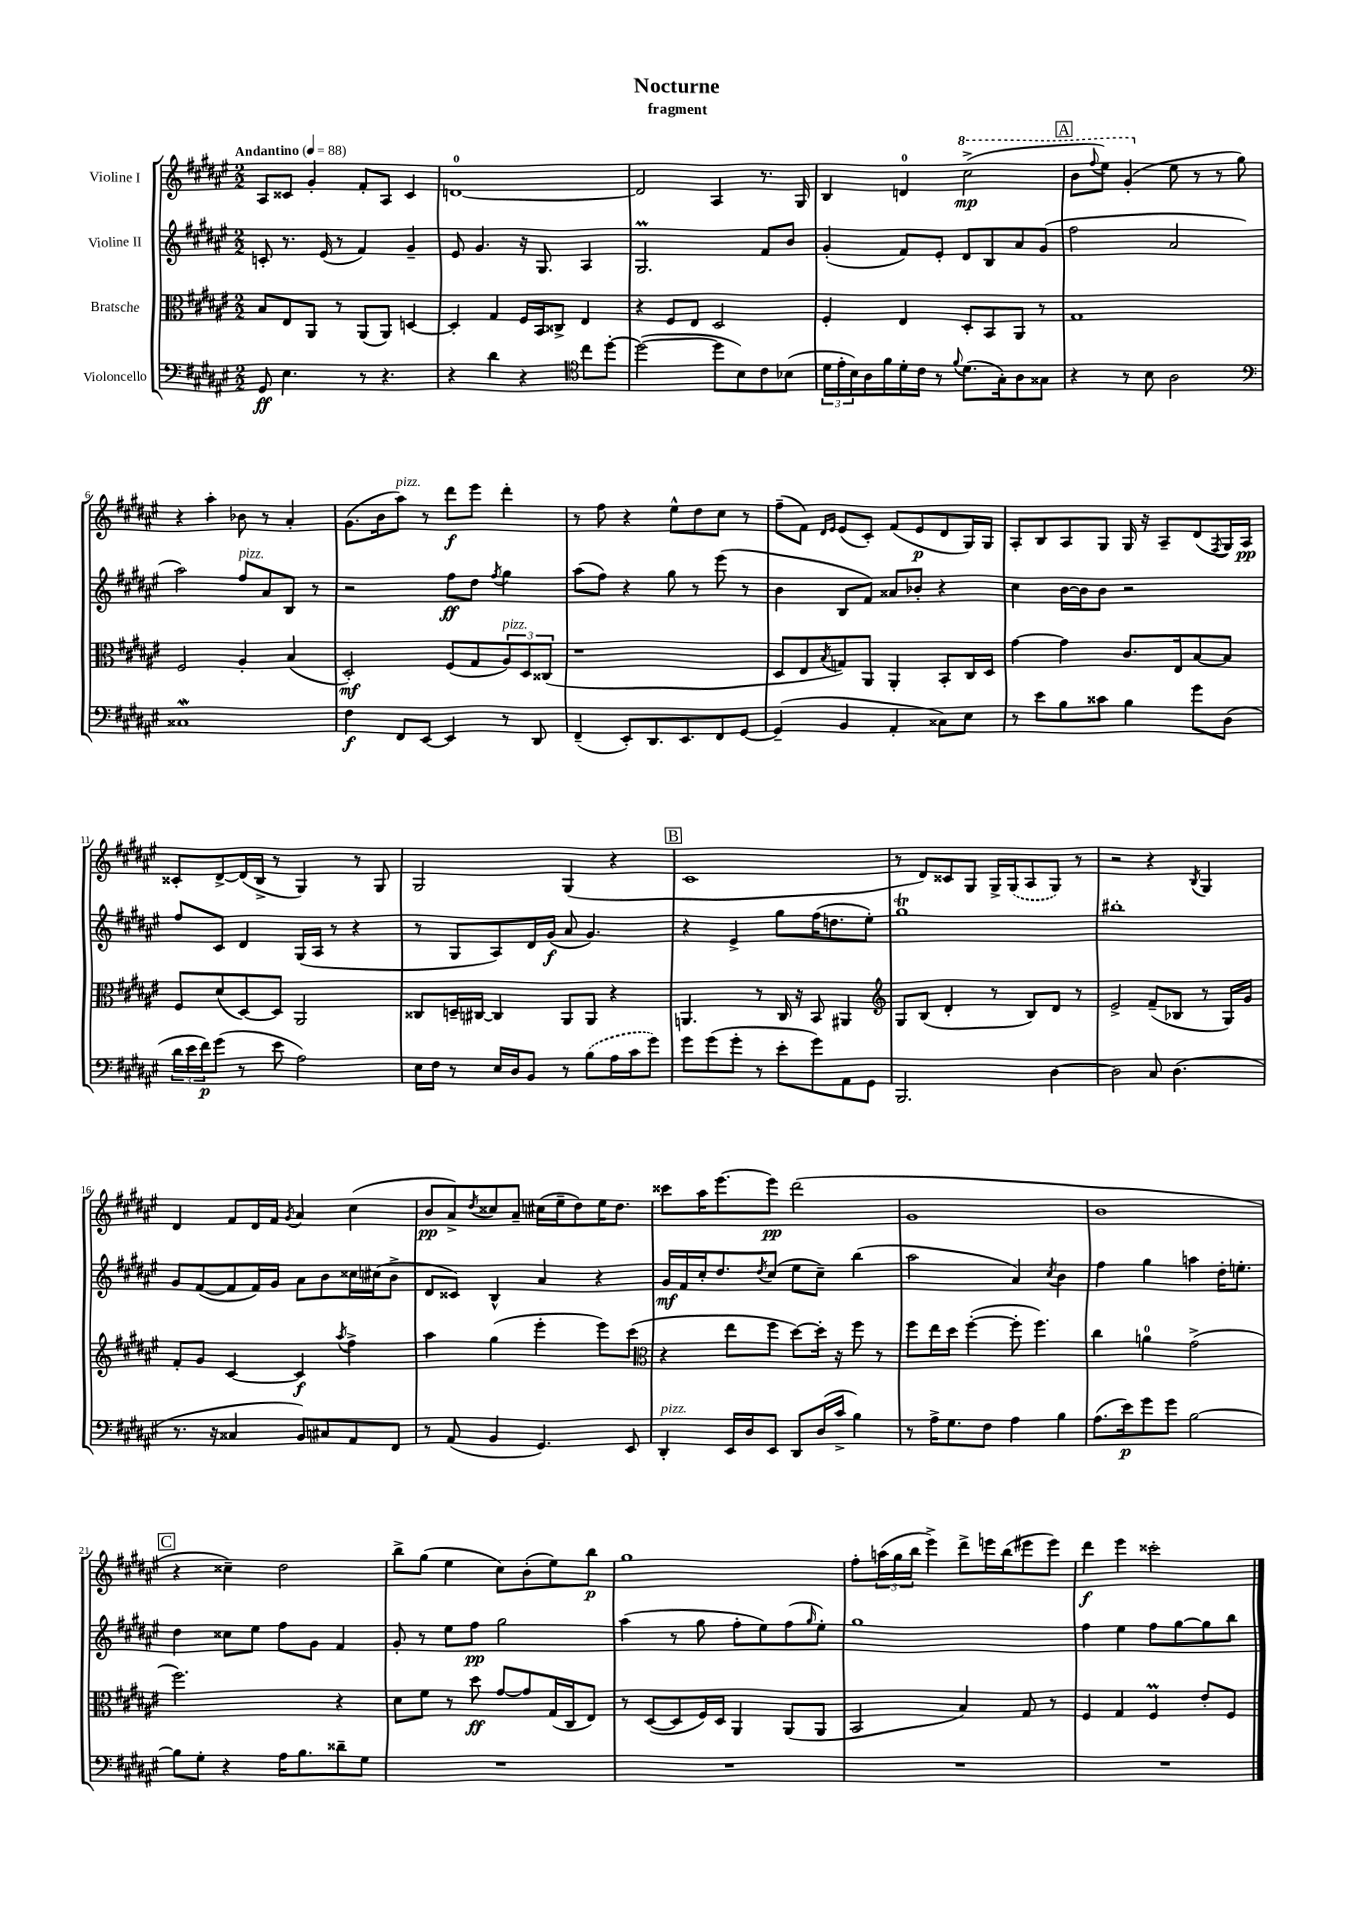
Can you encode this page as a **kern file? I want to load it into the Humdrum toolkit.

**kern	**kern	**kern	**kern
*staff4	*staff3	*staff2	*staff1
*clefF4	*clefC3	*clefG2	*clefG2
*k[f#c#g#d#a#e#]	*k[f#c#g#d#a#e#]	*k[f#c#g#d#a#e#]	*k[f#c#g#d#a#e#]
*M2/2	*M2/2	*M2/2	*M2/2
*MM88	*MM88	*MM88	*MM88
8GG#/	8B/L	8c'/	8A#/L
4.E#\	8E#/	8.r	8c##/J
.	8AA#/J	.	4g#'/
.	.	(16e#/	.
.	8r	8r	.
8r	(8AA#/L	4f#/)	8f#'/L
4.r	8AA#/J)	.	8A#/J
.	[4D/	4g#~/	4c##/
=	=	=	=
4r	4D'/]	8e#/	[1d
.	.	4.g#/	.
4d#\	4G#/	.	.
4r	16F#/LL	16r	.
.	16BB/J	8.G#/	.
.	8C##^/J	.	.
*clefC4	*	*	*
8cc#\L	4E#/	4A#/	.
[8dd#'\J	.	.	.
=	=	=	=
(2dd#\_	4r	2.G#/	2d/]
.	8F#/L	.	.
.	8E#/J	.	.
8dd#\]L	2D#/	.	4A#/
8B\)	.	.	.
8c#\	.	8f#/L	8.r
(8B-\J	.	8b/J	.
.	.	.	16G#/
=	=	=	=
24d#\LL	4F#'/	(4g#'/	4B/
24e#'\	.	.	.
24B\)	.	.	.
16A#\	.	.	.
16f#\	.	.	.
16d#'\	4E#/	8f#/L)	4d/
16c#\JJ	.	.	.
8r	.	8e#'/J	.
8qqf#/	.	.	.
(8.d#\L	8D#'/L	8d#/L	(2ccc#^\
.	8BB/	8B/	.
16G#'\k)	.	.	.
8A#\	8AA#/J	8a#/	.
8G##\J	8r	(8g#/J	.
=	=	=	=
4r	1G#	2ff#\	8bb\L
.	.	.	8qqfff#/
.	.	.	8eee#\J)
8r	.	.	(4gg#'/
8B\	.	.	.
2A#\	.	2a#/	8ee#\
.	.	.	8r
.	.	.	8r
.	.	.	8gg#\)
=	=	=	=
*clefF4	*	*	*
1C##	2F#/	2aa#\)	4r
.	.	.	4aa#'\
.	4A#'/	8ff#/L	8b-\
.	.	8a#/	8r
.	(4B/	8B/J	4a#'/
.	.	8r	.
=	=	=	=
4F#\	2D#'/)	2r	(8.g#\L
.	.	.	16b\k
8FF#/L	.	.	8aa#\J)
[8EE#/J	.	.	8r
4EE#/]	(8F#/L	8ff#\L	8ddd#\L
.	8G#/	8dd#\J	8eee#\J
.	.	8qff#/	.
8r	12A#/)	4gg#\	4ddd#'\
.	12D#/	.	.
8DD#/	.	.	.
.	(12C##/J	.	.
=	=	=	=
(4FF#~/	1r	(8aa#\L	8r
.	.	8ff#\J)	8ff#\
8EE#'/L)	.	4r	4r
8.DD#/	.	.	.
.	.	8gg#\	8ee#^^\L
8.EE#/	.	.	.
.	.	8r	8dd#\
8FF#/	.	(8eee#\	8cc#\J
[8GG#/J	.	8r	8r
=	=	=	=
(4GG#~/]	8D#/L	4b\	(8ff#~\L
.	8E#/	.	8f#\J)
.	.	.	16qqd#/LL
.	8qB/	.	16qqe#/JJ
4BB/	8G/)	8B/L	(8e#/L
.	8AA#/J	8f#/J)	8c#'/J)
4AA#'/	4AA#'/	8a##/L	(8f#/L
.	.	8b-'/J	8e#/
8C##\L)	8BB'/L	4r	8d#/
8E#\J	16C#/L	.	16G#/L)
.	16D#/JJ	.	16G#/JJ
=	=	=	=
8r	[4g#\	4cc#\	8A#'/L
8e#\L	.	.	8B/
8B\	4g#\]	[16b\LL	8A#/
.	.	16b\]J	.
8c##\J	.	8b\J	8G#/J
4B\	8.c#/L	2r	16G#/
.	.	.	16r
.	.	.	8A#~/L
.	16E#/k	.	.
8g#\L	[8B/	.	(8d#/
.	.	.	8qF#/
(8D#\J	8B/]J	.	16G#/L)
.	.	.	16A#/JJ
=	=	=	=
24d#\LL	8F#/L	8ff#/L	8c##'/L
24e#\	.	.	.
24f#\J)	.	.	.
(8g#\J	(8d#/	8c#/J	[8d#^/
8r	[8D#/)	4d#/	(16d#/]L
.	.	.	16B^/JJ
8e#\	8D#/]J	.	8r
2A#\)	2AA#/	(16G#/LL	4G#/)
.	.	16A#/JJ	.
.	.	8r	.
.	.	4r	8r
.	.	.	8G#/
=	=	=	=
16E#\LL	8C##/L	8r	2G#/
16F#\JJ	.	.	.
8r	16D~/L	8G#/L	.
.	[16C#/JJ	.	.
16E#/LL	4C#/]	8A#/)	.
16D#/J	.	.	.
8BB/J	.	16d#/L	.
.	.	(16g#/JJ	.
8r	8AA#/L	8a#/	(4G#/
(8B\L	8AA#/J	4.g#/)	.
16A#\L	4r	.	4r
16c#\J	.	.	.
8g#\J)	.	.	.
=	=	=	=
8g#\L	4.AA/	4r	1c#
(8g#\	.	.	.
8g#'\J	.	4e#^/	.
8r	8r	.	.
8e#'\L	16C#/	8gg#\L	.
.	16r	.	.
8g#\)	8BB/	(16ff#\K	.
.	.	8.dd\	.
8AA#\	4AA#/	.	.
8GG#\J	.	8ee#'\J)	.
=	=	=	=
*	*clefG2	*	*
2.BBB/	8G#/L	1gg#	8r
.	(8B/J	.	8d#/L)
.	4d#'/	.	8c##/
.	.	.	8G#/J
.	8r	.	16G#^/LL
.	.	.	(16G#/J
.	8B/L)	.	8A#/
[4D#\	8d#/J	.	8G#/J)
.	8r	.	8r
=	=	=	=
2D#\]	2e#^/	1bb#'	2r
8C#/	(8f#~/L	.	4r
(4.D#\	8B-/J	.	.
.	.	.	8qB/
.	8r	.	4G#/
.	16G#/LL)	.	.
.	16g#/JJ	.	.
=	=	=	=
8.r	8f#'/L	8g#/L	4d#/
.	8g#/J	([8f#/	.
16r	.	.	.
4C##/	[4c#/	8f#/]	8f#/L
.	.	16f#/L)	16d#/L
.	.	16g#/JJ	16f#/JJ
.	.	.	8qg#/
8BB/L)	4c#/]	8a#\L	4a#/
8C#/	.	8b\	.
.	8qaa#/	.	.
8AA#/	4ff#^\	16cc##\L	(4cc#\
.	.	(16cc#\J	.
8FF#/J	.	8b^\J	.
=	=	=	=
8r	4aa#\	8d#/L	8b/L
(8AA#/	.	8c##/J)	8a#^/)
.	.	.	8qdd#/
4BB/	(4gg#\	4B^^/	8cc##/
.	.	.	8a#~/J
4.GG#/)	4eee#'\	4a#/	(16cc#\LL
.	.	.	16ee#~\J
.	.	.	8dd#\)
.	8eee#\L)	4r	16ee#\K
.	.	.	8.dd#\J
8EE#/	(8ccc#\J	.	.
=	=	=	=
*	*clefC3	*	*
4DD#'/	4r	16g#/LL	8ccc##\L
.	.	16f#/	.
.	.	16cc#'/J	16aa#\K
.	.	8.dd#/	[8.eee#\
16EE#/LL	8ee#\L	.	.
16D#/J	.	.	.
.	.	8qdd#/	.
8EE#/J	8ff#\J	(8cc#/J	8eee#\]J
8DD#/L	[8dd#\L)	8ee#\L	(2ddd#\
(16D#/L	16dd#'\]Jk	8cc#~\J)	.
16c#^/JJ	16r	.	.
4B\)	8ff#\	(4bb\	.
.	8r	.	.
=	=	=	=
8r	8ff#\L	2aa#\	1g#
16A#^\LK	16ee#\L	.	.
8.G#\	16dd#\JJ	.	.
.	([4ff#'\	.	.
8F#\J	.	.	.
4A#\	8ff#'\]	4a#/)	.
.	4.ff#\)	.	.
.	.	8qcc#/	.
4B\	.	4b\	.
=	=	=	=
(8.A#\L	4cc#\	4ff#\	1b
16e#\k)	.	.	.
8g#\	4a\	4gg#\	.
8g#\J	.	.	.
[2B\	(2g#^\	4aa\	.
.	.	16dd#'\LK	.
.	.	8.ee'\J	.
=	=	=	=
8B\]L	2.ff#\)	4dd#\	4r
8G#'\J	.	.	.
4r	.	8cc##\L	4cc##~\)
.	.	8ee#\J	.
16A#\LK	.	8ff#\L	2dd#\
8.B\	.	.	.
.	.	8g#\J	.
8d##~\	4r	4f#/	.
8G#\J	.	.	.
=	=	=	=
1r	8d#\L	8g#'/	8bb^\L
.	8f#\J	8r	(8gg#\J
.	8r	8ee#\L	4ee#\
.	8dd#\	8ff#\J	.
.	[8g#/L	2gg#\	8cc#\L)
.	8g#/]	.	(8b'\
.	(16G#/L	.	8ee#\)
.	16C#/J	.	.
.	8E#/J)	.	8bb\J
=	=	=	=
1r	8r	(4aa#\	1gg#
.	([8D#/L	.	.
.	8D#/]	8r	.
.	16F#/L)	8gg#\	.
.	16D#/JJ	.	.
.	4AA#/	8ff#'\L	.
.	.	8ee#\)	.
.	(8AA#/L	(8ff#\	.
.	.	16qqgg#/	.
.	8AA#/J	8ee#'\J)	.
=	=	=	=
1r	2BB/	1gg#	8ff#'\L
.	.	.	(24aa\L
.	.	.	24gg#\
.	.	.	24bb\JJ
.	.	.	4eee#^\)
.	4B/)	.	8ddd#^\L
.	.	.	16eee\L
.	.	.	(16bb\J
.	8G#/	.	8eee#\
.	8r	.	8eee#\J)
=	=	=	=
1r	4F#/	4ff#\	4ddd#\
.	4G#/	4ee#\	4eee#\
.	4F#/	8ff#\L	2ccc##'\
.	.	[8gg#\	.
.	8e#'/L	8gg#\]	.
.	8F#/J	8bb\J	.
==	==	==	==
*-	*-	*-	*-
